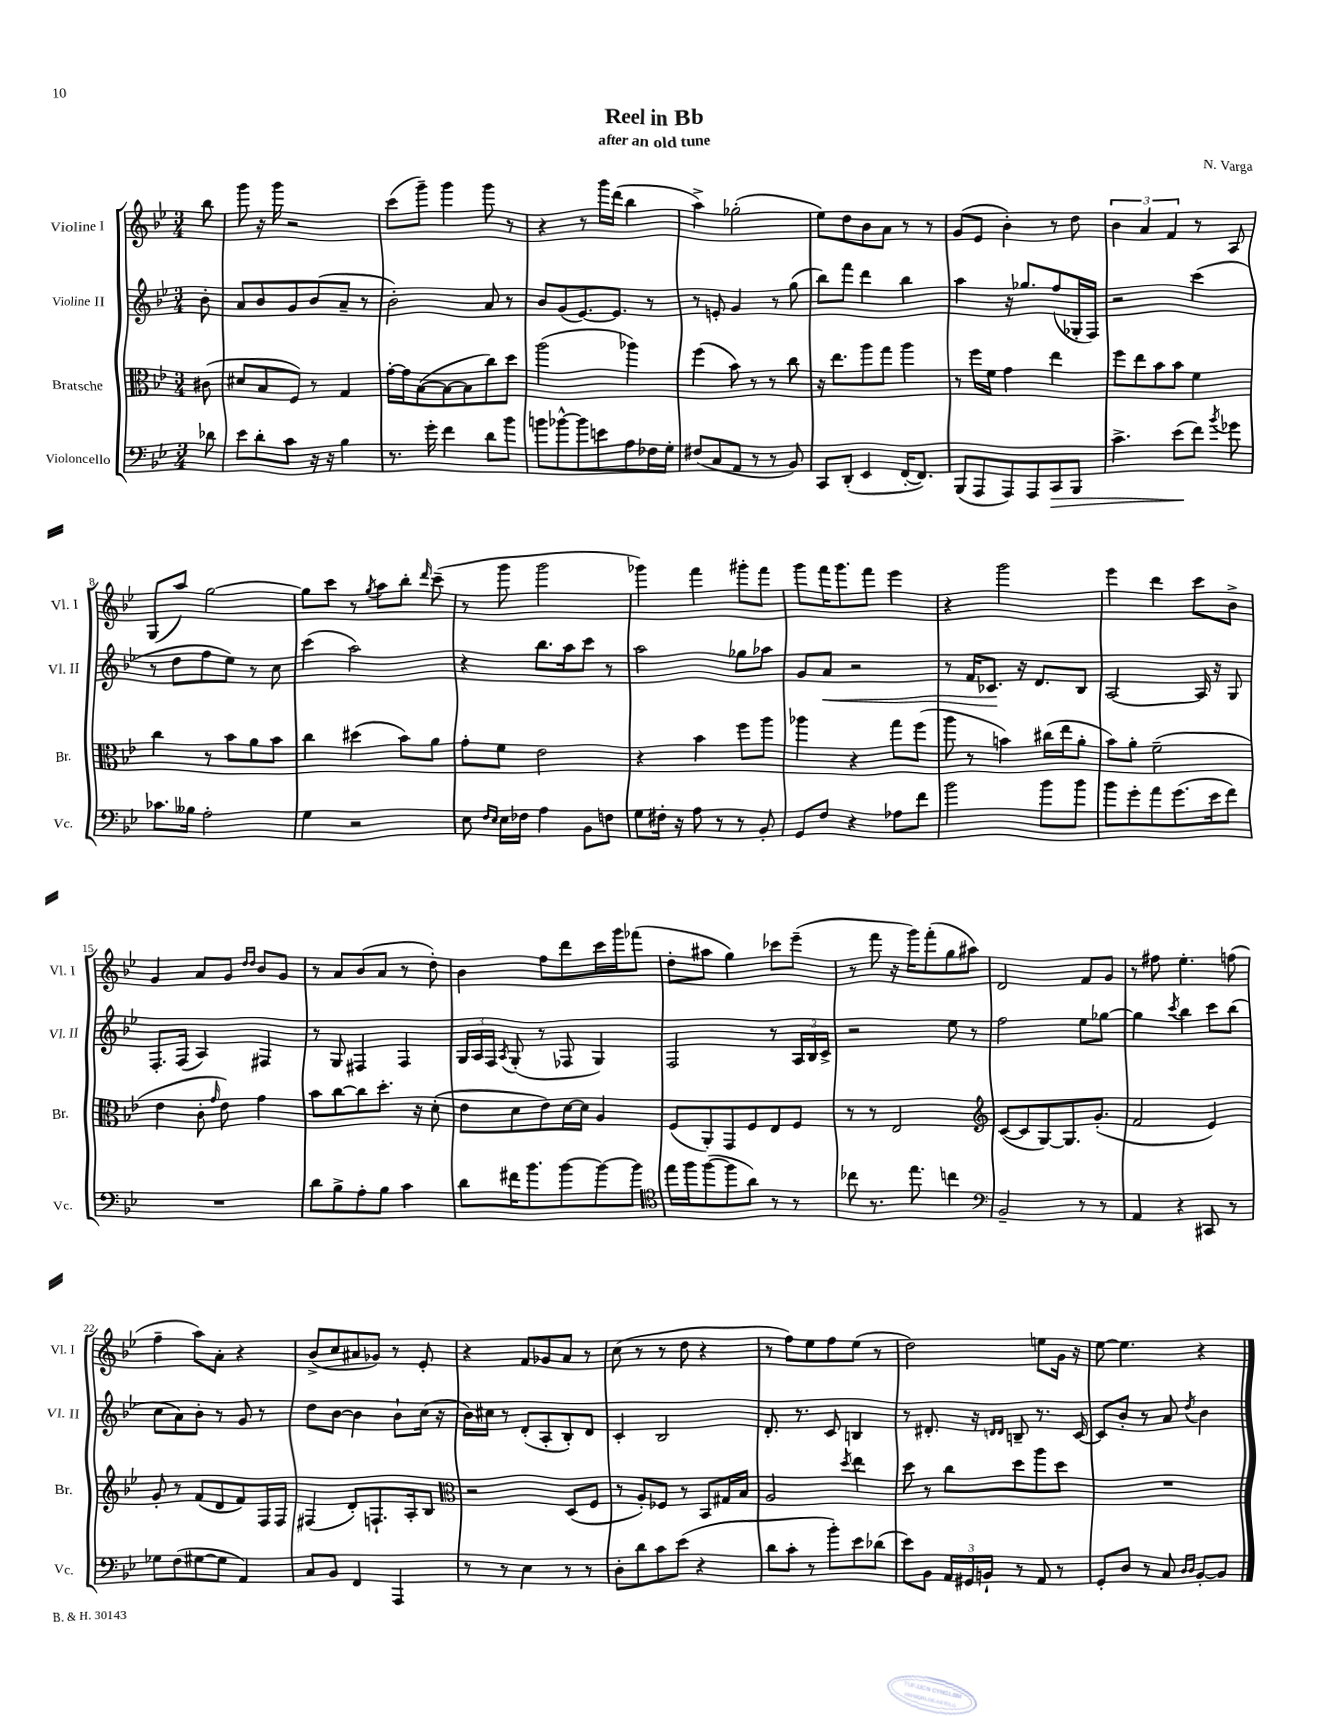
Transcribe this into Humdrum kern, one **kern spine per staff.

**kern	**dynam	**kern	**kern	**dynam	**kern
*part4	*part4	*part3	*part2	*part2	*part1
*staff4	*staff4	*staff3	*staff2	*staff2	*staff1
*I"Violoncello	*	*I"Bratsche	*I"Violine II	*	*I"Violine I
*I'Vc.	*	*I'Br.	*I'Vl. II	*	*I'Vl. I
*clefF4	*	*clefC3	*clefG2	*	*clefG2
*k[b-e-]	*	*k[b-e-]	*k[b-e-]	*	*k[b-e-]
*M3/4	*	*M3/4	*M3/4	*	*M3/4
=	=	=	=	=	=
8d-X\	.	(8c#X\	8b-'\	.	8bb-\
=1	=1	=1	=1	=1	=1
8e-\L	.	8d#X/L	8a/L	.	8ggg\
8d'\	.	8B-/	8b-/	.	16r
.	.	.	.	.	16ggg\
8c\J	.	8F/J)	8g/	.	2r
16r	.	8r	(8b-/	.	.
16r	.	.	.	.	.
4B-\	.	4G/	8a~/J	.	.
.	.	.	8r	.	.
=2	=2	=2	=2	=2	=2
8.r	.	[16g'\LL	2b-'\)	.	(8ccc\L
.	.	16g\J]	.	.	.
.	.	([8B-\	.	.	8ggg~\J)
16g'\	.	.	.	.	.
4f\	.	8B-\_	.	.	4ggg\
.	.	8B-\]	.	.	.
8d\L	.	8cc\)	8a/	.	8ggg\
8b-\J	.	8dd\J	8r	.	8r
=3	=3	=3	=3	=3	=3
8bn\L	.	(2aa\	8b-/L	.	4r
[8b-X^^\	.	.	(8g/	.	.
8b-\]	.	.	[8.e-/)	.	8r
8en\	.	.	.	.	16ggg\LL
.	.	.	8.e-/J]	.	(16ddd\JJ
8A\	.	4aa-X\)	.	.	4bb-\
16F-X\L	.	.	8r	.	.
16G'\JJ	.	.	.	.	.
=4	=4	=4	=4	=4	=4
(8F#X/L	.	(4ff\	8r	.	4aa^\)
8C/	.	.	8en'/	.	.
8AA/J	.	8b-\)	4g/	.	(2gg-X'\
8r	.	8r	.	.	.
8r	.	8r	8r	.	.
8BB-/)	.	8cc\	(8gg\	.	.
=5	=5	=5	=5	=5	=5
8CC/L	.	16r	8bb-\L)	.	8ee-\L)
.	.	8.ee-\L	.	.	.
(8DD'/J	.	.	8fff\J	.	8dd\
4EE-/	.	8aa\	4ddd\	.	8b-\
.	.	8gg\J	.	.	8a\J
[16FF'/KL	.	4aa\	4bb-\	.	8r
8.FF/J])	.	.	.	.	.
.	.	.	.	.	8r
=6	=6	=6	=6	=6	=6
(8BBB-/L	.	8r	4aa\	.	(8g/L
8AAA/	.	16ff\LL	.	.	8e-/J
.	.	16f\JJ	.	.	.
8AAA/)	.	4g\	16r	.	4b-'\)
.	.	.	8.gg-X/L	.	.
8AAA/	.	.	.	.	.
!	!LO:HP:b	!	!	!	!
8CC/	>	4ee-\	(8ff/	.	8r
8BBB-/J	.	.	16G-X'/L	.	8dd\
.	.	.	16F/JJ)	.	.
=7	=7	=7	=7	=7	=7
4.c^\	.	8ff\L	2r	.	6b-\
.	.	8ee-\	.	.	.
.	.	.	.	.	6a/
.	.	8b-\	.	.	.
.	.	.	.	.	6f/
(8e-\L	.	8b-\J	.	.	.
8f\J)	]	4f\	(4ccc\	.	8r
8qb-/	.	.	.	.	.
8g-X\	.	.	.	.	8A/
!!LO:LB:g=z
=8	=8	=8	=8	=8	=8
8.c-X\L	.	4cc\	8r	.	(8G/L
.	.	.	8dd\L	.	8aa/J)
16B--X\Jk	.	.	.	.	.
2A'\	.	8r	8ff\	.	[2gg\
.	.	8b-\L	8ee-\J)	.	.
.	.	8a\	8r	.	.
.	.	8b-\J	8cc\	.	.
=9	=9	=9	=9	=9	=9
4G\	.	4cc\	(4ccc\	.	8gg\L]
.	.	.	.	.	8ccc\J
2r	.	(4dd#X\	2aa\)	.	8r
.	.	.	.	.	8qgg/
.	.	.	.	.	8aa\L
.	.	8b-\L)	.	.	8bb-'\J
.	.	.	.	.	16qqddd/
.	.	8a\J	.	.	(8ccc~\
=10	=10	=10	=10	=10	=10
8E-\	.	8g'\L	4r	.	8r
16qqF/LL	.	.	.	.	.
16qqE-/JJ	.	.	.	.	.
16E-\LL	.	8f\J	.	.	8ggg\
16F-X\JJ	.	.	.	.	.
4A\	.	2e-\	8.bb-\L	.	2ggg\
.	.	.	16aa\k	.	.
8BB-\L	.	.	8ccc\J	.	.
8Fn\J	.	.	8r	.	.
=11	=11	=11	=11	=11	=11
8G\L	.	4r	2aa\	.	4ggg-X\)
16F#X'\Jk	.	.	.	.	.
16r	.	.	.	.	.
8A\	.	4b-\	.	.	4fff\
8r	.	.	.	.	.
8r	.	8ff\L	8gg-X\L	.	8ggg#X'\L
8BB-'/	.	8aa\J	8aa-X\J	.	8fff\J
=12	=12	=12	=12	=12	=12
8GG/L	.	4aa-X\	8g/L	.	8ggg\L
!	!	!	!	!LO:HP:b	!
8F/J	.	.	8a/J	<	16fff\K
.	.	.	.	.	8.ggg\
4r	.	4r	2r	.	.
.	.	.	.	.	8fff\J
8A-X\L	.	8gg\L	.	.	4eee-\
8f\J	.	(8ff\J	.	.	.
=13	=13	=13	=13	=13	=13
2b-\	.	8aa\	8r	.	4r
.	.	8r	16f/KL	.	.
.	.	.	8.c-X/J	.	.
.	.	4bn\)	.	.	2ggg\
.	.	.	16r	[	.
.	.	.	8.d/L	.	.
8b-\L	.	(16cc#X\LL	.	.	.
.	.	16ee-\J	.	.	.
8b-\J	.	8a'\J	8B-/J	.	.
=14	=14	=14	=14	=14	=14
8b-\L	.	8b-\L)	[2A/	.	4eee-\
8g'\	.	8a'\J	.	.	.
8a\	.	(2f~\	.	.	4ddd\
(8.g\	.	.	.	.	.
.	.	.	16A/]	.	8ccc\L
16e-\k	.	.	16r	.	.
8f\J)	.	.	8G/	.	8b-^\J
!!LO:LB:g=z
=15	=15	=15	=15	=15	=15
2.r	.	4e-\	8.F'/L	.	4g/
.	.	.	(16F/Jk	.	.
.	.	8c'\	4A/)	.	8a/L
.	.	16qqg/	.	.	.
.	.	8e-\)	.	.	8g/J
.	.	.	.	.	16qqdd/LL
.	.	.	.	.	16qqdd/JJ
.	.	4g\	4F#X/	.	8b-/L
.	.	.	.	.	8g/J
=16	=16	=16	=16	=16	=16
8d\L	.	8b-\L	8r	.	8r
8B-^\	.	[8cc\	8G/	.	8a/L
8A'\	.	8cc\]	4F#X/	.	(8b-/
8B-\J	.	8.dd'\J	.	.	8a/J
4c\	.	.	4F#/	.	8r
.	.	16r	.	.	.
.	.	(8d'\	.	.	8dd'\)
=17	=17	=17	=17	=17	=17
8d\L	.	8e-\L	24G/LL	.	4b-\
.	.	.	24A/	.	.
.	.	.	24F/JJ	.	.
.	.	.	8qA/	.	.
16f#X\K	.	8d\	(8G'/	.	.
8.b-\	.	.	.	.	.
.	.	8e-\)	8r	.	8ff\L
[8b-\	.	[16d\L	8F-X/	.	8ddd\
.	.	16d\JJ]	.	.	.
8b-\_	.	4A/	4G/)	.	16ccc\L
.	.	.	.	.	16ggg\J
8b-\J]	.	.	.	.	(8fff-X\J
=18	=18	=18	=18	=18	=18
*clefC4	*	*	*	*	*
16ee-\LL	.	(8F/L	2F/	.	8dd'\L
16ff\J	.	.	.	.	.
([8ff\	.	8AA'/)	.	.	8aa#X\J
8ff\]	.	8GG/	.	.	4gg\)
8a\J)	.	8F/	.	.	.
8r	.	8E-/	8r	.	8ccc-X\L
8r	.	8F/J	24A/LL	.	(8eee-~\J
.	.	.	24B-/	.	.
.	.	.	24c^/JJ	.	.
=19	=19	=19	=19	=19	=19
8cc-X\	.	8r	2r	.	8r
8.r	.	8r	.	.	8fff\
.	.	2E-/	.	.	16r
8.ee-\	.	.	.	.	16ggg\KL)
.	.	.	.	.	(8fff'\
4ccn\	.	.	8ee-\	.	8gg\
.	.	.	8r	.	8aa#X\J)
=20	=20	=20	=20	=20	=20
*clefF4	*	*clefG2	*	*	*
2BB-~/	.	([8c/L	2ff\	.	2d/
.	.	8c/]	.	.	.
.	.	[8G/)	.	.	.
.	.	8.G/]	.	.	.
8r	.	.	8ee-\L	.	8f/L
.	.	(8.g'/J	.	.	.
8r	.	.	[8gg-X\J	.	8g/J
=21	=21	=21	=21	=21	=21
4AA/	.	2f/	4gg-\]	.	8r
.	.	.	.	.	8ff#X\
.	.	.	8qccc/	.	.
4r	.	.	4bb-\	.	4.ee-'\
8CC#X/	.	4e-/)	8ccc\L	.	.
8r	.	.	(8bb-\J	.	(8ffn\
!!LO:LB:g=z
=22	=22	=22	=22	=22	=22
8G-X\L	.	8g'/	8cc\L	.	4ff~\
(8F\	.	8r	8a\)	.	.
[8G#X\	.	(8f/L	8b-'\J	.	8aa\L)
8G#\J]	.	8d/	8r	.	8a'\J
4AA/)	.	8f/)	8g/	.	4r
.	.	16F/L	8r	.	.
.	.	16F/JJ	.	.	.
=23	=23	=23	=23	=23	=23
8C/L	.	(4F#X/	8dd\L	.	(8b-^/L
8BB-/J	.	.	[8b-\J	.	8cc/
4FF/	.	8d'/L)	4b-\]	.	8a#X/
.	.	8.Fn`/	.	.	8g-X/J)
4AAA/	.	.	8b-`\L	.	8r
.	.	16A'/k	.	.	.
.	.	8B-/J	(16cc\Jk	.	8e-'/
.	.	.	16r	.	.
=24	=24	=24	=24	=24	=24
*	*	*clefC3	*	*	*
8r	.	2r	16b-\LL)	.	4r
.	.	.	16cc#X\JJ	.	.
8r	.	.	8r	.	.
4E-\	.	.	(8d'/L	.	8f/L
.	.	.	8A'/	.	8g-X/
8r	.	(8D/L	8B-'/)	.	8a/J
8r	.	8F/J	8d/J	.	8r
=25	=25	=25	=25	=25	=25
8D'\L	.	8r	4c'/	.	(8cc\
8d\	.	8A'/L)	.	.	8r
8c\	.	8F-X/J	2B-/	.	8r
(8e-\J	.	8r	.	.	8dd\
4r	.	8BB-/L	.	.	4r
.	.	16G#X/L	.	.	.
.	.	16B-/JJ	.	.	.
=26	=26	=26	=26	=26	=26
8d\L	.	2A/	8.d'/	.	8r
8c'\J	.	.	.	.	8ff\L)
.	.	.	8.r	.	.
8r	.	.	.	.	8ee-\
8b-'\L)	.	.	8c/	.	8ff\
.	.	8qdd/	.	.	.
8e-\	.	4ee-\	4Bn/	.	(8ee-\J
(8d-X\J	.	.	.	.	8r
=27	=27	=27	=27	=27	=27
8e-\L)	.	8dd\	8r	.	2dd\)
8BB-\J	.	8r	8.d#X'/	.	.
24AA/LL	.	8cc\L	.	.	.
24GG#X/	.	.	.	.	.
.	.	.	16r	.	.
24BBn`/JJ	.	.	.	.	.
.	.	.	16qqdn/LL	.	.
.	.	.	16qqd/JJ	.	.
8r	.	8dd\	8Bn~/	.	.
8AA/	.	8aa\	8.r	.	8een\L
8r	.	8dd\J	.	.	16g\Jk
.	.	.	[16c/	.	16r
=28	=28	=28	=28	=28	=28
8GG'/L	.	2.r	8c/L]	.	[8ee-\
8D/J	.	.	8b-'/J	.	4.ee-\]
8r	.	.	8r	.	.
8C/	.	.	8a/	.	.
16qqD/LL	.	.	.	.	.
16qqD/JJ	.	.	8qdd/	.	.
[8BB-'/L	.	.	4b-\	.	4r
8BB-/J]	.	.	.	.	.
==	==	==	==	==	==
*-	*-	*-	*-	*-	*-
